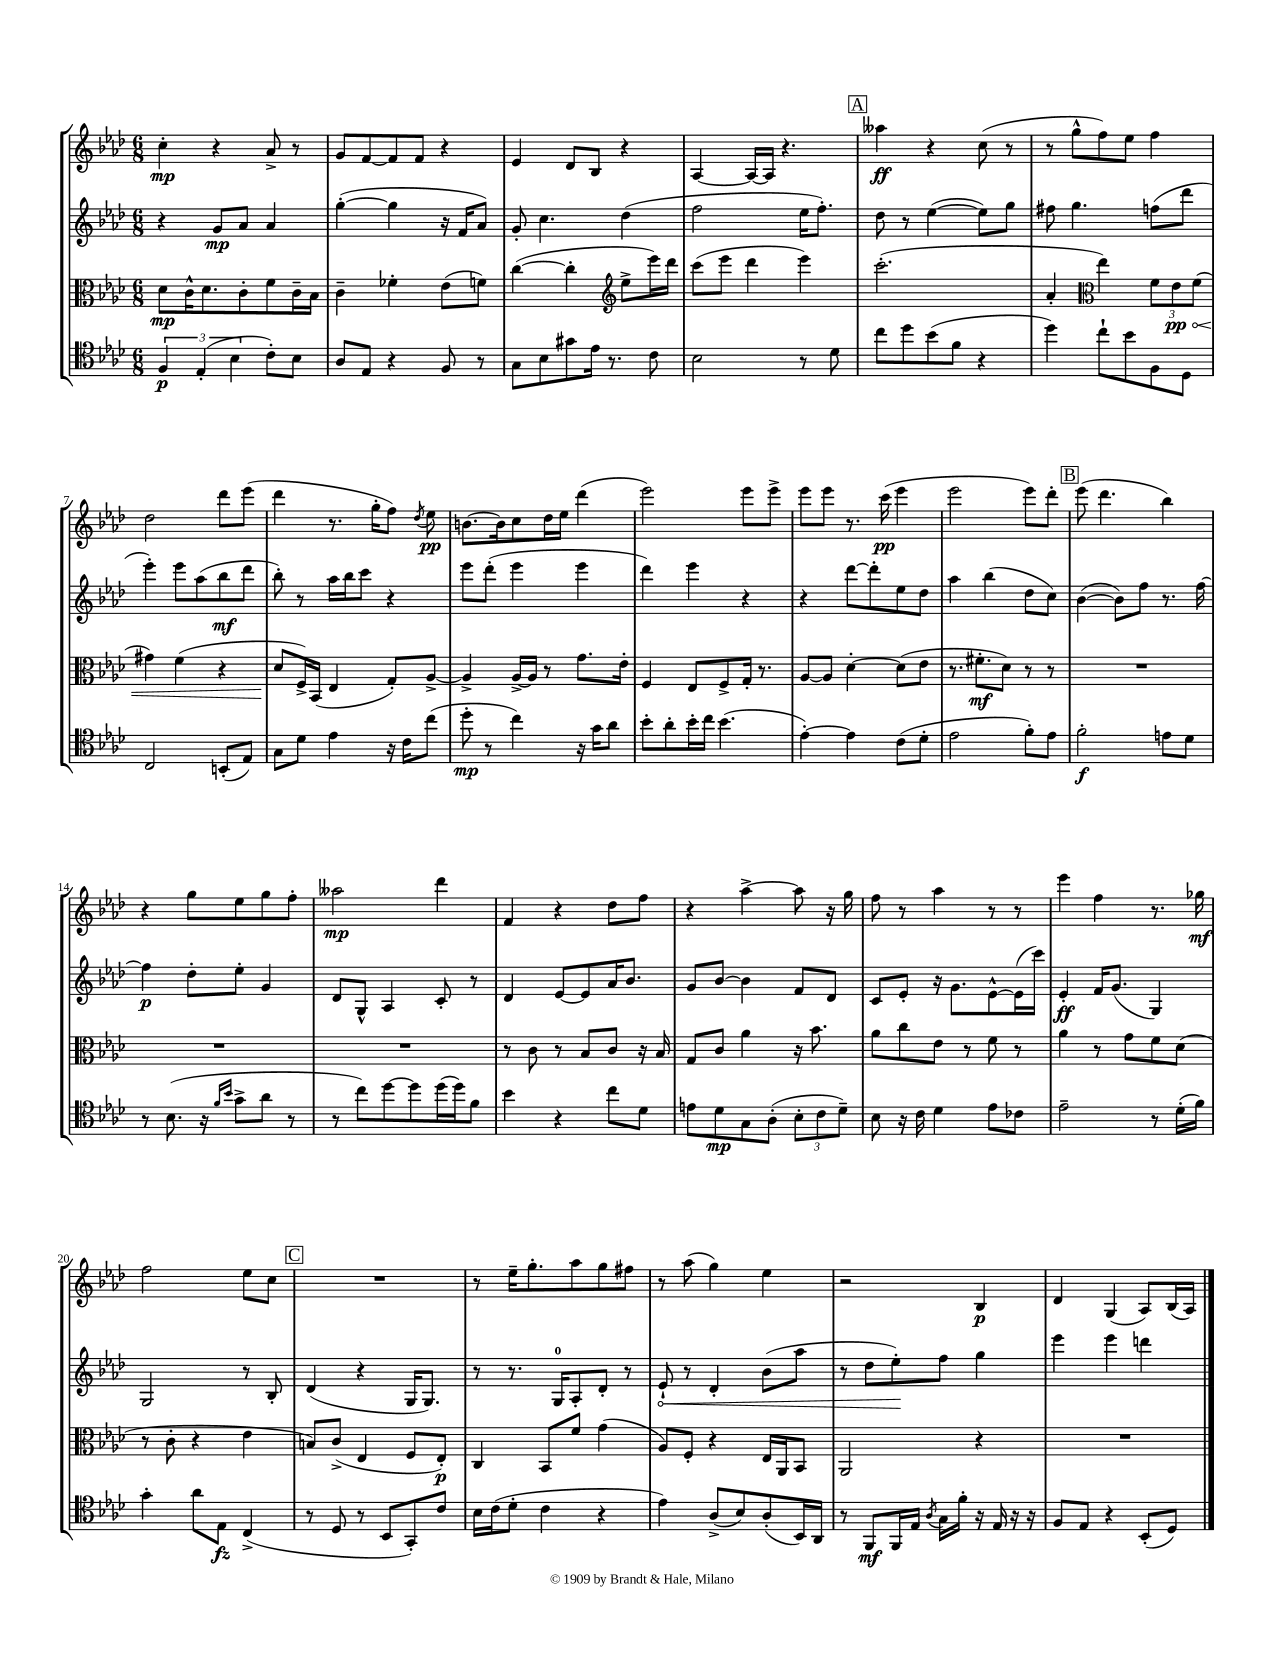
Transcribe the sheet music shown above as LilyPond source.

<<
\new StaffGroup <<
\new Staff = "s0" {
    \clef treble \key aes \major \numericTimeSignature \time 6/8
    \autoBeamOff c''4-.\mp r4 aes'8-> r8 |
    g'8[ f'8~ f'8 f'8] r4 |
    ees'4 des'8[ bes8] r4 |
    aes4~ aes16[~ aes16] r4. |
    \mark \markup { \box "A" } aeses''4\ff r4 c''8( r8 |
    r8 g''8[-^ f''8) ees''8] f''4 |
    des''2 des'''8[ ees'''8]( |
    des'''4 r8. g''16[-. f''8]) \acciaccatura { des''8 } ees''8\pp |
    b'8.[~ b'16 c''8 des''16 ees''16] des'''4( |
    ees'''2) ees'''8[ ees'''8]-> |
    ees'''8[ ees'''8] r8. c'''16\pp( ees'''4 |
    ees'''2 ees'''8[) des'''8]-. |
    \mark \markup { \box "B" } ees'''8( des'''4. bes''4) |
    r4 g''8[ ees''8 g''8 f''8]-. |
    aeses''2\mp des'''4 |
    f'4 r4 des''8[ f''8] |
    r4 aes''4~-> aes''8 r16 g''16 |
    f''8 r8 aes''4 r8 r8 |
    ees'''4 f''4 r8. ges''16\mf |
    f''2 ees''8[ c''8] |
    \mark \markup { \box "C" } R2. |
    r8 ees''16[-- g''8.-. aes''8 g''8 fis''8] |
    r8 aes''8( g''4) ees''4 |
    r2 bes4\p |
    des'4 g4( aes8[) bes16( aes16]) \bar "|." |
}
\new Staff = "s1" {
    \clef treble \key aes \major \numericTimeSignature \time 6/8
    \autoBeamOff r4 g'8[\mp aes'8] aes'4 |
    g''4~-.( g''4 r16 f'16[ aes'8]) |
    g'8-. c''4. des''4( |
    f''2 ees''16[ f''8.]-.) |
    \mark \markup { \box "A" } des''8 r8 ees''4~( ees''8[) g''8] |
    fis''8 g''4. f''8[( des'''8] |
    ees'''4-.) ees'''8[ aes''8( bes''8\mf des'''8] |
    bes''8-.) r8 aes''16[ bes''16 c'''8] r4 |
    ees'''8[ des'''8]-.( ees'''4 ees'''4 |
    des'''4) ees'''4 r4 |
    r4 des'''8[~ des'''8-. ees''8 des''8] |
    aes''4 bes''4( des''8[ c''8]) |
    \mark \markup { \box "B" } bes'4~( bes'8[) f''8] r8. f''16~ |
    f''4\p des''8[-. ees''8]-. g'4 |
    des'8[ g8]-^ aes4 c'8-. r8 |
    des'4 ees'8[~ ees'8 aes'16 bes'8.] |
    g'8[ bes'8]~ bes'4 f'8[ des'8] |
    c'8[ ees'8]-. r16 g'8.[ ees'8~-^ ees'16( c'''16]) |
    ees'4-.\ff f'16[ g'8.]( g4) |
    g2 r8 bes8-. |
    \mark \markup { \box "C" } des'4( r4 g16[ g8.]) |
    r8 r8. g16[-0 aes8-. des'8]-. r8 |
    \once \override Hairpin.circled-tip = ##t ees'8-!\< r8 des'4-. bes'8[( aes''8] |
    r8 des''8[ ees''8-.\!) f''8] g''4 |
    ees'''4 ees'''4 d'''4 \bar "|." |
}
\new Staff = "s2" {
    \clef alto \key aes \major \numericTimeSignature \time 6/8
    \autoBeamOff des'8[\mp c'16-^ des'8. c'8-. f'8 c'16-- bes16] |
    c'4-- fes'4-. ees'8[( f'8]) |
    c''4~( c''4-. \clef treble ees''8[-> ees'''16) des'''16] |
    c'''8[( ees'''8] des'''4 ees'''4) |
    \mark \markup { \box "A" } c'''2.-.( |
    aes'4-. \clef alto ees''4) \tuplet 3/2 { f'8[ \once \override Hairpin.circled-tip = ##t ees'8\pp\< f'8]( } |
    gis'4) f'4( r4 |
    des'8[\! f16->) bes,16]( ees4 g8[-.) aes8]~-> |
    aes4-> aes16[~-> aes16] r8 g'8.[ ees'16]-. |
    f4 ees8[ f8-> g16]-. r8. |
    aes8[~ aes8] des'4~-. des'8[( ees'8] |
    r8. fis'8.[-.\mf des'8]) r8 r8 |
    \mark \markup { \box "B" } R2. |
    R2. |
    R2. |
    r8 c'8 r8 bes8[ c'8] r16 bes16 |
    g8[ c'8] aes'4 r16 bes'8. |
    aes'8[ c''8 ees'8] r8 f'8 r8 |
    aes'4 r8 g'8[ f'8 des'8]( |
    r8 c'8-. r4 ees'4 |
    \mark \markup { \box "C" } b8[) c'8]->( ees4 f8[ ees8]-.\p) |
    c4 bes,8[ f'8] g'4( |
    aes8[) f8]-. r4 ees16[ aes,16 bes,8] |
    aes,2 r4 |
    R2. \bar "|." |
}
\new Staff = "s3" {
    \clef tenor \key aes \major \numericTimeSignature \time 6/8
    \autoBeamOff \tuplet 3/2 { f4\p ees4-.( bes4 } c'8[-.) bes8] |
    aes8[ ees8] r4 f8 r8 |
    g8[ bes8 gis'8 ees'16] r8. c'8 |
    bes2 r8 des'8 |
    \mark \markup { \box "A" } c''8[ des''8 bes'8( f'8] r4 |
    des''4) c''8[-! bes'8 f8 des8] |
    c2 b,8[-.( ees8]) |
    g8[ des'8] ees'4 r16 c'16[ c''8]( |
    des''8-.\mp r8 c''4) r16 g'16[ aes'8] |
    bes'8[-. aes'8-. bes'16-. c''16] bes'4.( |
    ees'4~-.) ees'4 c'8[( des'8]-. |
    ees'2 f'8[-.) ees'8] |
    \mark \markup { \box "B" } f'2-.\f e'8[ des'8] |
    r8 bes8.( r16 \grace { f'16[ bes'16] } g'8[-> aes'8] r8 |
    r8 c''8[) des''8~ des''8 des''16( des''16) f'8] |
    bes'4 r4 c''8[ des'8] |
    e'8[ des'8\mp g8 aes8]-.( \tuplet 3/2 { bes8[-. c'8 des'8]--) } |
    bes8 r16 c'16 des'4 ees'8[ ces'8] |
    ees'2-- r8 des'16[-.( f'16]) |
    g'4-. aes'8[ ees8]\fz c4->( |
    \mark \markup { \box "C" } r8 des8 r8 bes,8[ g,8-.) c'8] |
    bes16[ c'16( des'8]-. c'4 r4 |
    ees'4) aes8[->( bes8) aes8-.( bes,16) aes,16] |
    r8 f,8[\mf f,16 ees16] \acciaccatura { aes8 } g16[ f'16]-. r16 ees16 r16 r16 |
    f8[ ees8] r4 bes,8[-.( des8]) \bar "|." |
}
>>
>>
